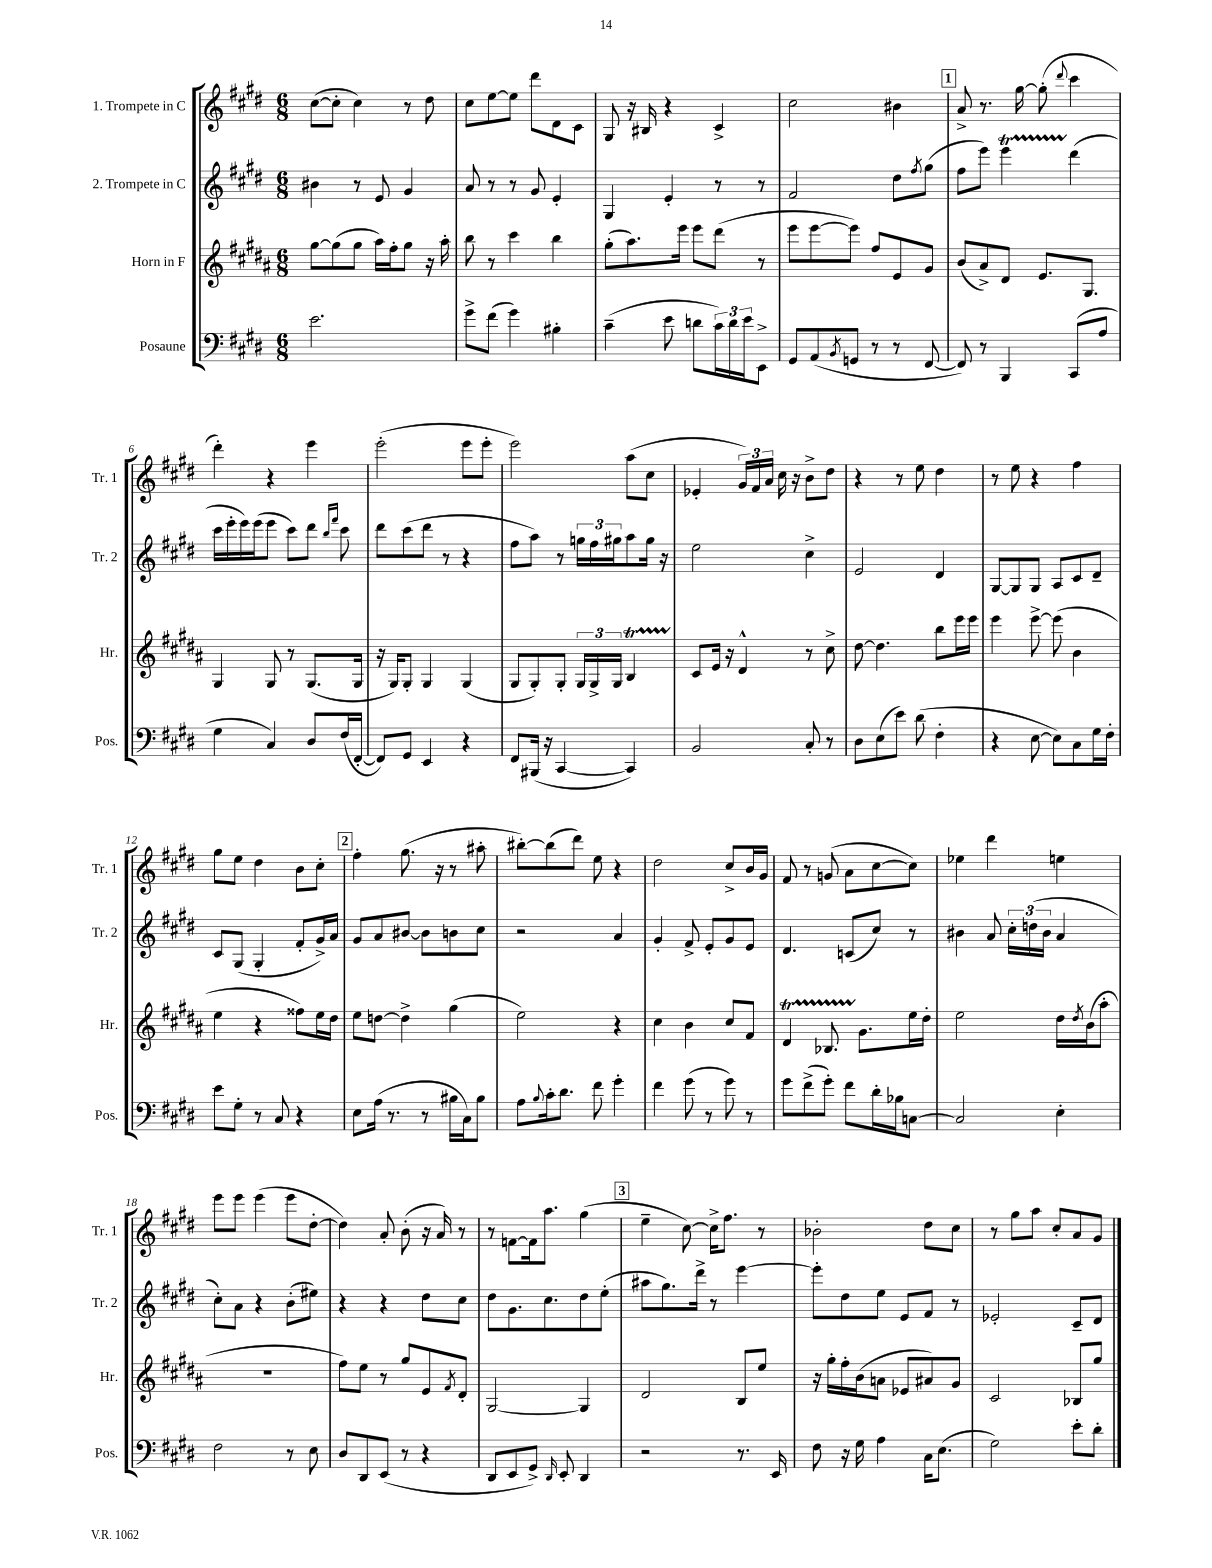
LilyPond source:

<<
\new StaffGroup <<
\new Staff = "s0" \with { instrumentName = "1. Trompete in C" shortInstrumentName = "Tr. 1" } {
    \clef treble \key e \major \numericTimeSignature \time 6/8
    cis''8~( cis''8-. cis''4) r8 dis''8 |
    cis''8 e''8~ e''8 dis'''8 dis'8 cis'8 |
    gis8 r16 bis16 r4 cis'4-> |
    cis''2 bis'4 |
    \mark \markup { \box "1" } a'8-> r8. gis''16~ gis''8-.( \appoggiatura { dis'''8 } cis'''4 |
    dis'''4-.) r4 e'''4 |
    e'''2-.( e'''8 e'''8-. |
    e'''2) a''8( cis''8 |
    ees'4-. \tuplet 3/2 { gis'16) fis'16 a'16 } cis''16 r16 b'8-> dis''8 |
    r4 r8 e''8 dis''4 |
    r8 e''8 r4 fis''4 |
    gis''8 e''8 dis''4 b'8 cis''8-. |
    \mark \markup { \box "2" } fis''4-. gis''8.( r16 r8 ais''8-. |
    bis''8~-.) bis''8( dis'''8) e''8 r4 |
    dis''2 cis''8-> b'16 gis'16 |
    fis'8 r8 g'8( a'8 cis''8~ cis''8) |
    ees''4 dis'''4 e''4 |
    e'''8 e'''8 e'''4( e'''8 dis''8~-. |
    dis''4) a'8-. b'8-.( r16 a'16) r8 |
    r8 f'8~ f'16 a''8. gis''4( |
    \mark \markup { \box "3" } e''4-- cis''8~) cis''16-> fis''8. r8 |
    bes'2-. dis''8 cis''8 |
    r8 gis''8 a''8 cis''8-. a'8 gis'8 \bar "|." |
}
\new Staff = "s1" \with { instrumentName = "2. Trompete in C" shortInstrumentName = "Tr. 2" } {
    \clef treble \key e \major \numericTimeSignature \time 6/8
    bis'4 r8 e'8 gis'4 |
    a'8 r8 r8 gis'8 e'4-. |
    gis4 e'4-. r8 r8 |
    fis'2 dis''8 \acciaccatura { fis''8 } gis''8( |
    \mark \markup { \box "1" } fis''8 e'''8) e'''4\startTrillSpan dis'''4\stopTrillSpan( |
    cis'''16 e'''16-. e'''16) e'''16( e'''8 cis'''8) dis'''8 \grace { b''16 fis'''16 } cis'''8 |
    dis'''8 cis'''8( dis'''8 r8 r4 |
    fis''8 a''8) r8 \tuplet 3/2 { g''16 fis''16 gis''16 } a''8 gis''16 r16 |
    e''2 cis''4-> |
    e'2 dis'4 |
    gis8~ gis8 gis8 a8 cis'8 dis'8-- |
    cis'8 gis8( gis4-. fis'8-. gis'16->) a'16 |
    \mark \markup { \box "2" } gis'8 a'8 bis'8~ bis'8 b'8 cis''8 |
    r2 a'4 |
    gis'4-. fis'8-> e'8-. gis'8 e'8 |
    dis'4. c'8( cis''8) r8 |
    bis'4 a'8 \tuplet 3/2 { cis''16-. d''16( bis'16 } a'4 |
    cis''8-.) a'8 r4 b'8-.( eis''8) |
    r4 r4 dis''8 cis''8 |
    dis''8 gis'8. cis''8. dis''8 e''8-.( |
    \mark \markup { \box "3" } ais''8 gis''8.) dis'''16-> r8 e'''4~ |
    e'''8-. dis''8 e''8 e'8 fis'8 r8 |
    ees'2-. cis'8-- dis'8 \bar "|." |
}
\new Staff = "s2" \with { instrumentName = "Horn in F" shortInstrumentName = "Hr." } {
    \clef treble \key b \major \numericTimeSignature \time 6/8
    gis''8~ gis''8( gis''8 ais''16) fis''16-. gis''8 r16 ais''16-. |
    b''8 r8 cis'''4 b''4 |
    gis''8-.( ais''8.) e'''16 e'''8 dis'''8( r8 |
    e'''8 e'''8~ e'''8) fis''8 e'8 gis'8 |
    \mark \markup { \box "1" } b'8( ais'8->) dis'8 e'8. gis8. |
    gis4 gis8 r8 gis8.( gis16 |
    r16 gis16) gis8-. gis4 gis4( |
    gis8 gis8-.) gis8-. \tuplet 3/2 { gis16 gis16-> gis16 } b4\startTrillSpan |
    cis'8\stopTrillSpan e'16 r16 dis'4-^ r8 cis''8-> |
    dis''8~ dis''4. b''8 e'''16 e'''16 |
    e'''4 e'''8~-> e'''8( b'4 |
    e''4 r4 fisis''8) e''16 dis''16 |
    \mark \markup { \box "2" } e''8 d''8~ d''4-> gis''4( |
    e''2) r4 |
    cis''4 b'4 cis''8 fis'8 |
    dis'4\startTrillSpan bes8. gis'8.\stopTrillSpan e''16 dis''16-. |
    e''2 dis''16 \acciaccatura { dis''8 } b'16( ais''8-. |
    R2. |
    fis''8) e''8 r8 gis''8 e'8 \acciaccatura { fis'8 } dis'8-. |
    gis2~ gis4 |
    \mark \markup { \box "3" } dis'2 b8 e''8 |
    r16 gis''16-. fis''16-. b'16( a'8 ees'8 ais'8) gis'8 |
    cis'2 bes8 gis''8 \bar "|." |
}
\new Staff = "s3" \with { instrumentName = "Posaune" shortInstrumentName = "Pos." } {
    \clef bass \key e \major \numericTimeSignature \time 6/8
    e'2. |
    gis'8-> fis'8( gis'4) bis4-. |
    cis'4--( e'8 d'8 \tuplet 3/2 { cis'16) d'16 e'16 } e,8-> |
    gis,8 a,8( \acciaccatura { b,8 } g,8 r8 r8 fis,8~ |
    \mark \markup { \box "1" } fis,8) r8 b,,4 cis,8( a8 |
    gis4 cis4) dis8 fis16( fis,16~-. |
    fis,8) gis,8 e,4 r4 |
    fis,8 bis,,16( r16 cis,4~ cis,4) |
    b,2 cis8-. r8 |
    dis8 e8( e'8) dis'8( fis4-. |
    r4 e8~ e8) cis8 gis16 fis16-. |
    e'8 gis8-. r8 cis8 r4 |
    \mark \markup { \box "2" } e8 a16( r8. r8 bis16 cis16) bis8 |
    a8 \appoggiatura { b8 } cis'16-. dis'8. fis'8 gis'4-. |
    fis'4 gis'8( r8 gis'8) r8 |
    gis'8 fis'8->( gis'8-.) fis'8 dis'16-. bes16 c8~ |
    c2 e4-. |
    fis2 r8 e8 |
    dis8 dis,8 e,8( r8 r4 |
    dis,8 e,8 gis,8->) \grace { dis,16 } e,8-. dis,4 |
    \mark \markup { \box "3" } r2 r8. e,16 |
    fis8 r16 gis16 a4 cis16 e8.( |
    gis2) e'8-. dis'8-. \bar "|." |
}
>>
>>
